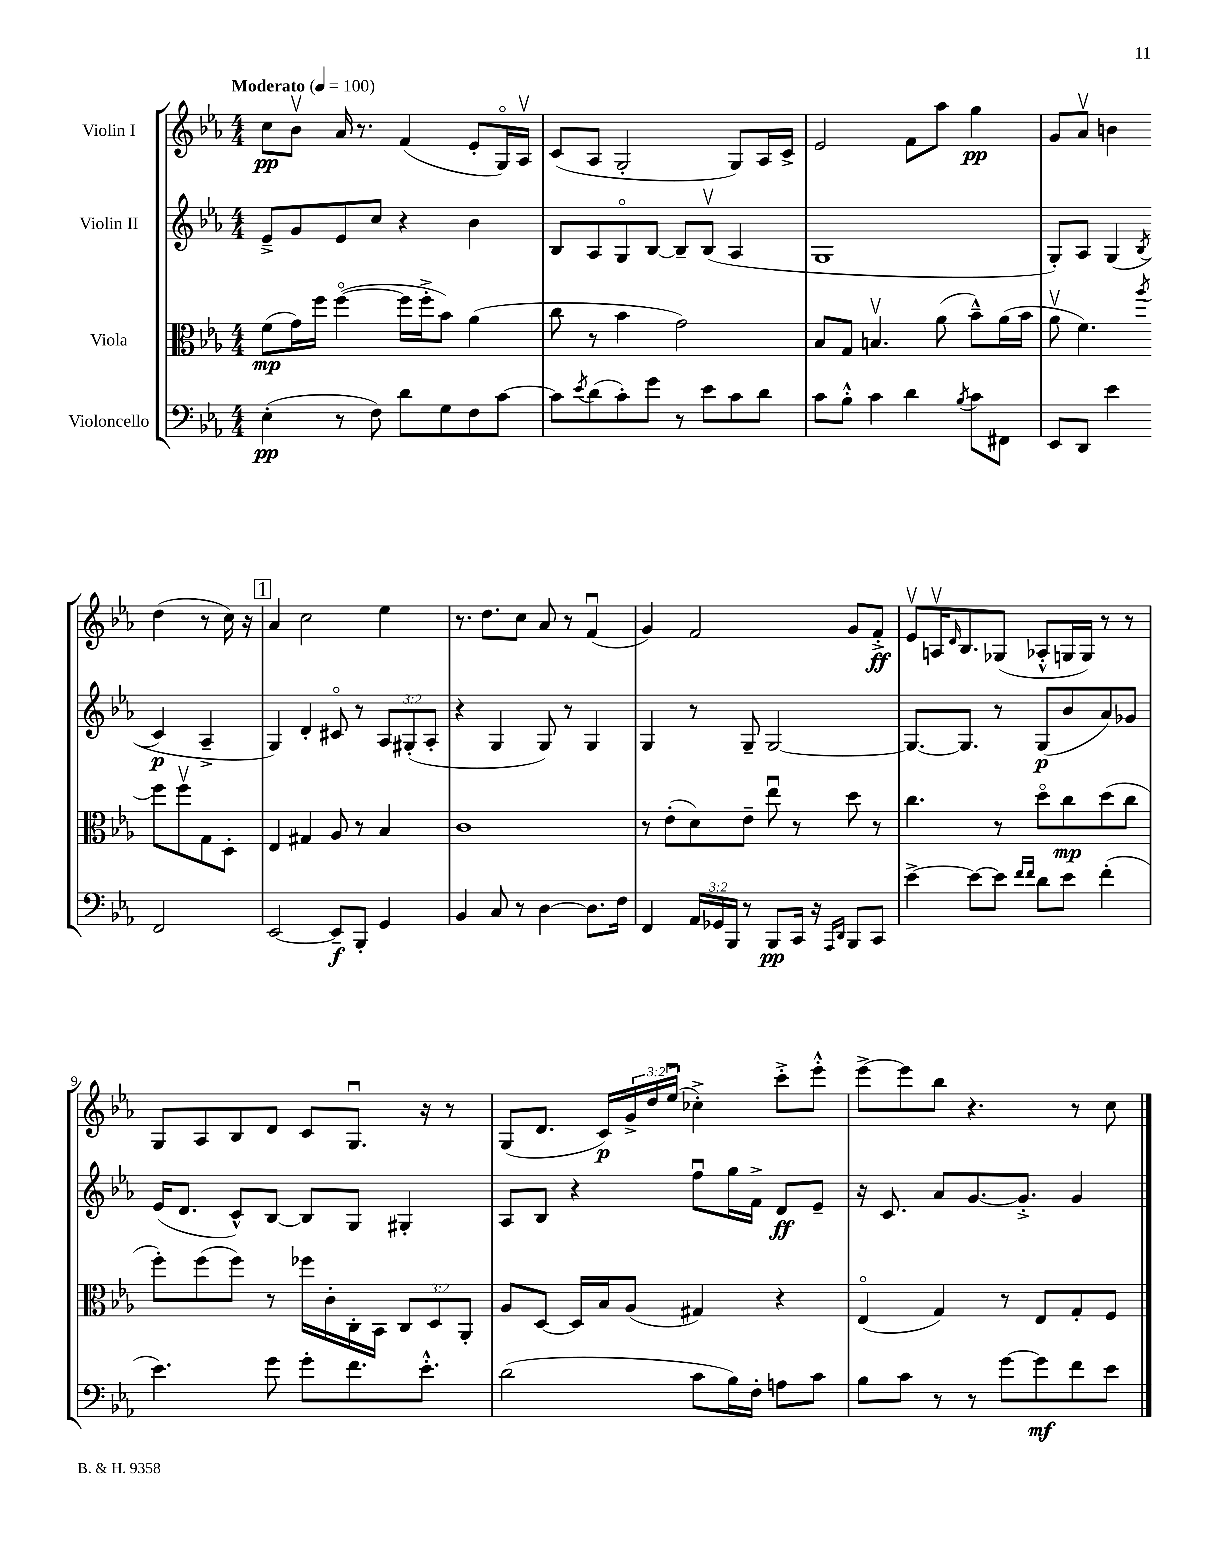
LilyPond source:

<<
\new StaffGroup <<
\new Staff = "s0" \with { instrumentName = "Violin I" } {
    \clef treble \key ees \major \numericTimeSignature \time 4/4 \override Staff.TupletNumber.text = #tuplet-number::calc-fraction-text \tempo "Moderato" 4 = 100
    c''8\pp bes'8\upbow aes'16 r8. f'4( ees'8-. g16\flageolet) aes16\upbow |
    c'8( aes8 g2-. g8) aes16 c'16-> |
    ees'2 f'8 aes''8 g''4\pp |
    g'8 aes'8\upbow b'4 d''4( r8 c''16) r16 |
    \mark \markup { \box "1" } aes'4 c''2 ees''4 |
    r8. d''8. c''8 aes'8 r8 f'4\downbow( |
    g'4) f'2 g'8 f'8-.->\ff |
    ees'8\upbow a16\upbow \grace { d'16 } bes8. ges8( aes8-.-^ g16 g16) r8 r8 |
    g8 aes8 bes8 d'8 c'8 g8.\downbow r16 r8 |
    g8( d'8. c'16\p) \tuplet 3/2 { g'16-> d''16 ees''16\downbow( } ces''4-.->) c'''8-.-> ees'''8-.-^ |
    ees'''8~-> ees'''8 bes''8 r4. r8 c''8 \bar "|." |
}
\new Staff = "s1" \with { instrumentName = "Violin II" } {
    \clef treble \key ees \major \numericTimeSignature \time 4/4 \override Staff.TupletNumber.text = #tuplet-number::calc-fraction-text
    ees'8---> g'8 ees'8 c''8 r4 bes'4 |
    bes8 aes8 g8\flageolet bes8~ bes8-- bes8\upbow( aes4 |
    g1 |
    g8-.) aes8 g4( \acciaccatura { bes8 } c'4\p aes4---> |
    \mark \markup { \box "1" } g4) d'4-. cis'8\flageolet r8 \tuplet 3/2 { aes8 gis8-.( aes8-. } |
    r4 g4 g8) r8 g4 |
    g4 r8 g8-- g2~ |
    g8.~ g8. r8 g8\p( bes'8 aes'8) ges'8 |
    ees'16( d'8. c'8-^) bes8~ bes8 g8 gis4-. |
    aes8 bes8 r4 f''8\downbow g''16 f'16-> d'8\ff ees'8-- |
    r16 c'8. aes'8 g'8.~ g'8.-.-> g'4 \bar "|." |
}
\new Staff = "s2" \with { instrumentName = "Viola" } {
    \clef alto \key ees \major \numericTimeSignature \time 4/4 \override Staff.TupletNumber.text = #tuplet-number::calc-fraction-text
    f'8\mp( g'16) f''16 f''4~\flageolet( f''16 f''16-.-> bes'8) aes'4( |
    c''8 r8 bes'4 g'2) |
    bes8 g8 b4.\upbow aes'8( bes'8---^) aes'16( bes'16 |
    aes'8\upbow f'4.) \acciaccatura { aes''8 } f''8 f''8\upbow g8 d8-. |
    \mark \markup { \box "1" } ees4 gis4 aes8 r8 bes4 |
    c'1 |
    r8 ees'8-.( d'8) ees'8-- ees''8\downbow r8 d''8 r8 |
    c''4. r8 d''8\flageolet c''8\mp d''8( c''8 |
    f''8-.) f''8( f''8) r8 fes''16 c'16-. c16-. bes,16 \tuplet 3/2 { c8 d8 aes,8-. } |
    aes8 d8~ d16 bes16 aes8( gis4) r4 |
    ees4\flageolet( g4) r8 ees8 g8-. f8 \bar "|." |
}
\new Staff = "s3" \with { instrumentName = "Violoncello" } {
    \clef bass \key ees \major \numericTimeSignature \time 4/4 \override Staff.TupletNumber.text = #tuplet-number::calc-fraction-text
    ees4-.\pp( r8 f8) d'8 g8 f8 c'8~ |
    c'8 \acciaccatura { ees'8 } d'8( c'8-.) g'8 r8 ees'8 c'8 d'8 |
    c'8 bes8-.-^ c'4 d'4 \acciaccatura { bes8 } c'8 fis,8 |
    ees,8 d,8 ees'4 f,2 |
    \mark \markup { \box "1" } ees,2~ ees,8--\f bes,,8-. g,4 |
    bes,4 c8 r8 d4~ d8. f16 |
    f,4 \tuplet 3/2 { aes,16 ges,16 bes,,16 } r8 bes,,8\pp c,16 r16 \grace { aes,,16 d,16 } bes,,8 c,8 |
    ees'4~-> ees'8~ ees'8 \grace { f'16 f'16 } d'8 ees'8 f'4-.( |
    ees'4.) g'8 g'8-. f'8. ees'8.-.-^ |
    d'2( c'8 bes16) f16-. a8 c'8 |
    bes8 c'8 r8 r8 g'8~ g'8\mf f'8 ees'8 \bar "|." |
}
>>
>>
